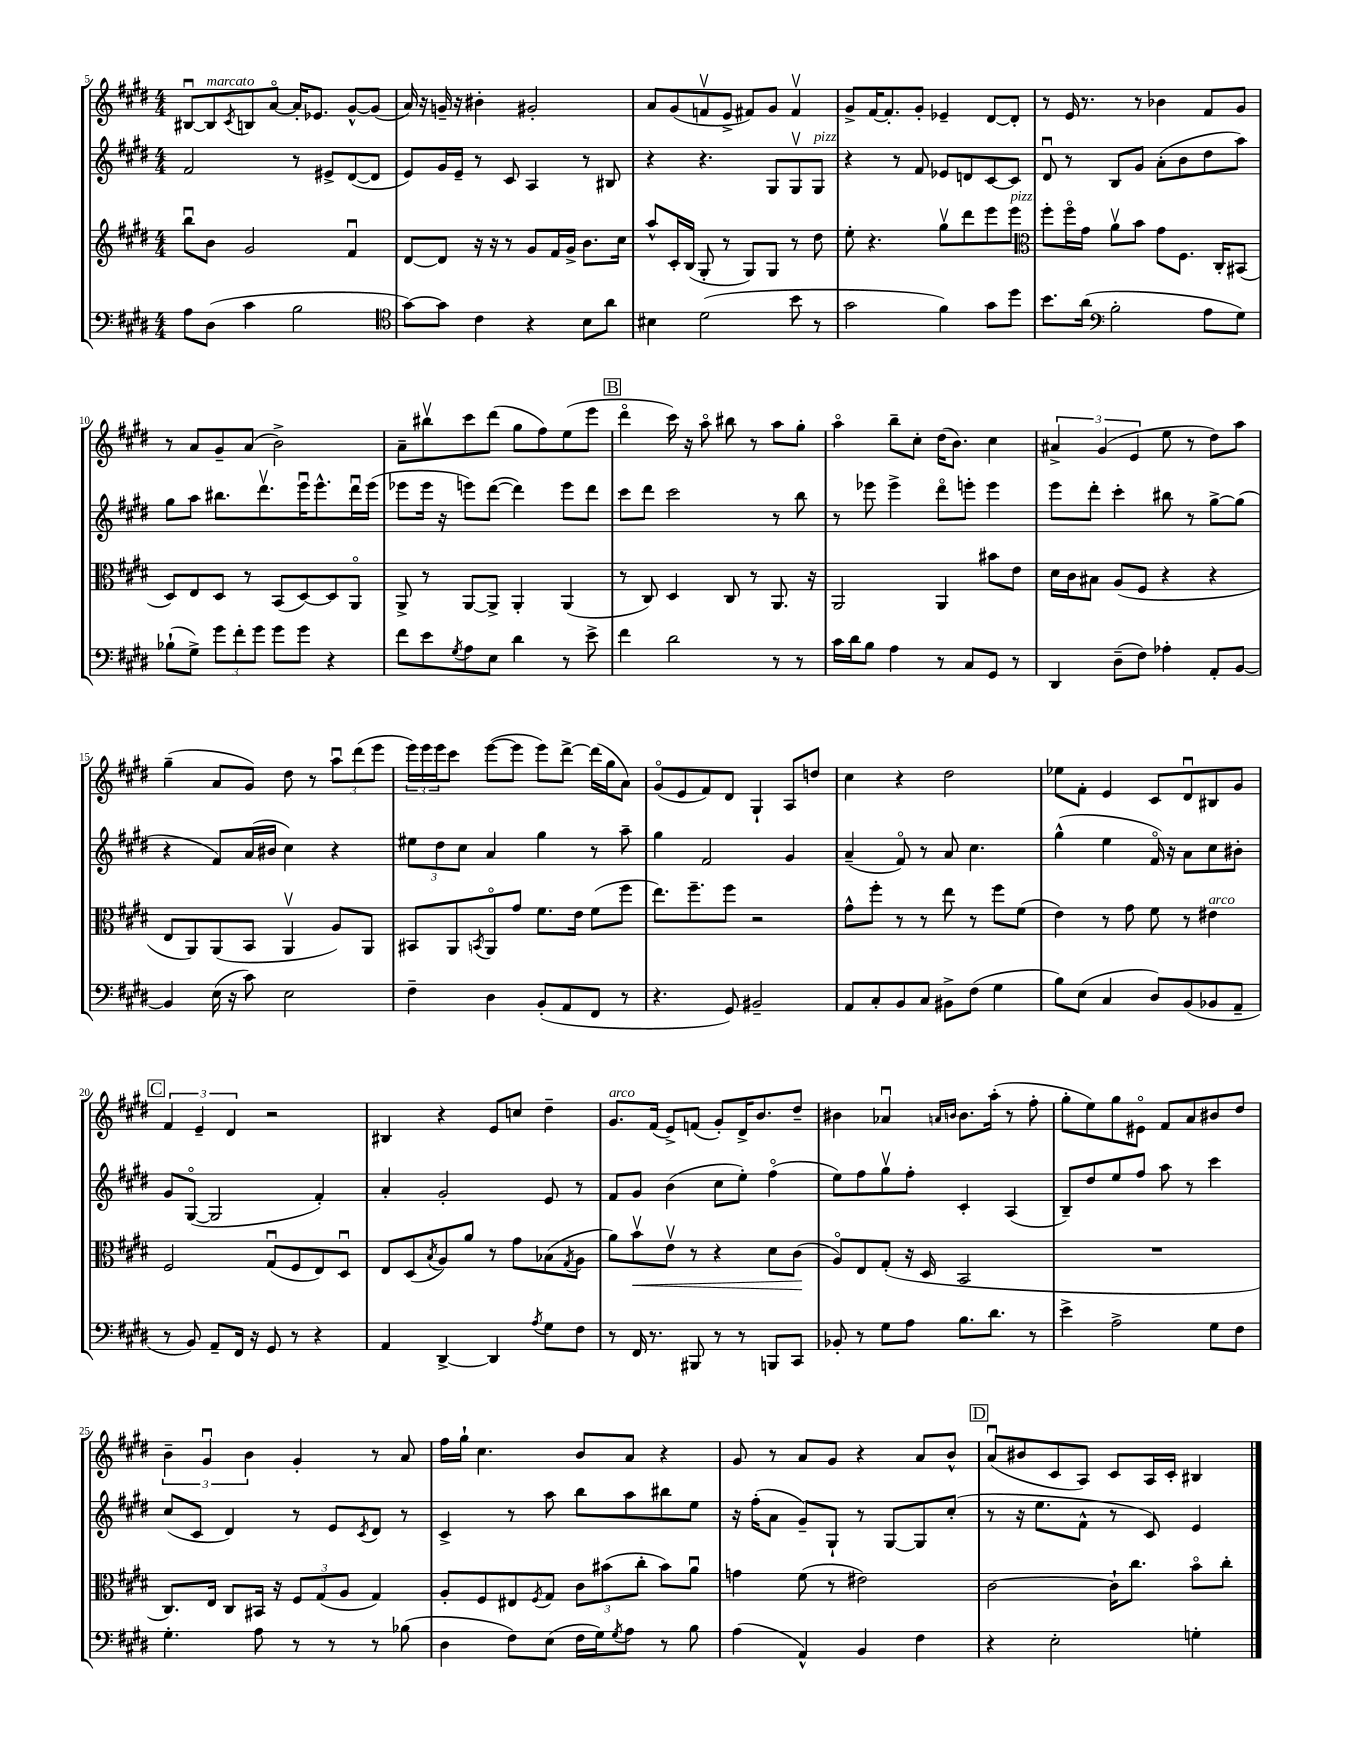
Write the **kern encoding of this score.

**kern	**kern	**kern	**kern
*staff4	*staff3	*staff2	*staff1
*clefF4	*clefG2	*clefG2	*clefG2
*k[f#c#g#d#]	*k[f#c#g#d#]	*k[f#c#g#d#]	*k[f#c#g#d#]
*M4/4	*M4/4	*M4/4	*M4/4
8A	8bbu	2f#	[8B#u
(8D#	8b	.	8B#]
.	.	.	8qc#
4c#	2g#	.	8B
.	.	.	[8ao
2B	.	8r	16a']
.	.	.	8.e-
.	.	8e#^	.
.	4f#u	([8d#	[8g#^^
.	.	8d#]	(8g#]
=	=	=	=
*clefC4	*	*	*
[8g#)	[8d#	8e)	16a)
.	.	.	16r
8g#]	8d#]	16g#	16g~
.	.	16e~	16r
4c#	16r	8r	4b#'
.	16r	.	.
.	8r	8c#	.
4r	8g#	4A	2g#'
.	16f#	.	.
.	16g#^	.	.
8B	8.b	8r	.
8a	.	8B#	.
.	16cc#	.	.
=	=	=	=
4B#	8aa^^	4r	8a
.	16c#'	.	(8g#
.	(16B	.	.
(2d#	8G#'	4.r	8fv
.	8r	.	8e^
.	8G#)	.	8f#)
.	8G#	8G#	8g#
8b	8r	8G#v	4f#v
8r	8dd#	8G#	.
=	=	=	=
2g#	8ee'	4r	8g#^
.	4.r	.	[16f#
.	.	.	8.f#']
.	.	8r	.
.	.	8f#	8g#'
4f#)	8gg#v	8e-	4e-~
.	8ddd#	8d	.
8g#	8eee	[8c#	[8d#
8dd#	8eee	8c#]	8d#']
=	=	=	=
*	*clefC3	*	*
8.b	8ff#'	8d#u	8r
.	16ff#o	8r	16e
(16a	16g#	.	8.r
*clefF4	*	*	*
2B'	8av	8B	.
.	8b	8g#	8r
.	8g#	(8a'	4b-
.	8.F#	8b	.
8A	.	8dd#	8f#
.	16C#'	.	.
8G#)	(8BB#	8aa)	8g#
=	=	=	=
(8B-`	8D#)	8gg#	8r
8G#^)	8E	8aa	8a
12g#	8D#	8.bb#	8g#~
12f#'	.	.	.
.	8r	.	(8a
12g#	.	.	.
.	.	8.ddd#v	.
8g#	(8BB	.	2b^)
8g#	[8D#)	16eeeu	.
.	.	8.eee^^	.
4r	8D#]	.	.
.	8AAo	16ddd#u	.
.	.	(16eee	.
=	=	=	=
8f#	8AA^	8eee-	8a~
8e	8r	16eee-	8bb#v
.	.	16r	.
8qG#	.	.	.
8A	[8AA	8eee)	8ccc#
8E	8AA^]	([8ddd#	(8ddd#
4d#	4AA'	4ddd#])	8gg#
.	.	.	8ff#)
8r	(4AA	8eee	(8ee
8e^	.	8ddd#	8eee
=	=	=	=
4f#	8r	8ccc#	4ddd#o
.	8C#)	8ddd#	.
2d#	4D#	2ccc#	16ccc#)
.	.	.	16r
.	.	.	8aao
.	8C#	.	8bb#
.	8r	.	8r
8r	8.AA	8r	8aa
8r	.	8bb	8gg#'
.	16r	.	.
=	=	=	=
16c#	2AA	8r	4aao
16d#	.	.	.
8B	.	8eee-	.
4A	.	4eee-^	8bb~
.	.	.	8cc#'
8r	4AA	8ddd#o	(16dd#
.	.	.	8.b)
8C#	.	8eee'	.
8GG#	8b#	4eee	4cc#
8r	8e	.	.
=	=	=	=
4DD#	16d#	8eee	6a#^
.	16c#	.	.
.	8B#	8ddd#'	.
.	.	.	(6g#
(8D#~	(8A	4ccc#'	.
.	.	.	6e
8F#)	8F#	.	.
4A-'	4r	8bb#	8ee
.	.	8r	8r
8AA'	4r	[8gg#^	8dd#)
[8BB	.	(8gg#]	8aa
=	=	=	=
4BB]	8E	4r	(4gg#~
.	8AA)	.	.
(16E	(8AA	8f#)	8a
16r	.	.	.
8c#)	8BB	(16a	8g#)
.	.	16b#	.
2E	4AAv	4cc#)	8dd#
.	.	.	8r
.	8A)	4r	12aau
.	.	.	(12ddd#
.	8AA	.	.
.	.	.	12eee
=	=	=	=
4F#~	8BB#	12ee#	24eee)
.	.	.	24eee
.	.	12dd#	24eee
.	8AA	.	8ccc#
.	.	12cc#	.
.	8qBB	.	.
4D#	8AAo	4a	([8eee
.	8g#	.	8eee]
(8BB'	8.f#	4gg#	8eee)
8AA	.	.	[8ddd#^
.	16e	.	.
8FF#	(8f#	8r	(16ddd#]
.	.	.	16gg#
8r	8ff#	8aa~	8a)
=	=	=	=
4.r	8.ee)	4gg#	(8g#o
.	.	.	8e
.	8.ff#~	.	.
.	.	2f#	8f#)
8GG#)	8ff#	.	8d#
2BB#~	2r	.	4G#`
.	.	4g#	8A
.	.	.	8dd
=	=	=	=
8AA	8g#^^	(4a~	4cc#
8C#'	8ff#'	.	.
8BB	8r	8f#o)	4r
8C#	8r	8r	.
8BB#^	8ee	8a	2dd#
(8F#	8r	4.cc#	.
4G#	8ff#	.	.
.	(8f#	.	.
=	=	=	=
8B)	4e)	(4gg#^^	8ee-
(8E	.	.	8f#'
4C#	8r	4ee	4e
.	8g#	.	.
8D#)	8f#	16f#o)	8c#
.	.	16r	.
(8BB	8r	8a	8d#u
8BB-	4e#	8cc#	8B#
8AA~	.	8b#'	8g#
=	=	=	=
8r	2F#	8g#	6f#
8BB)	.	([8G#o	.
.	.	.	6e~
8AA~	.	2G#]	.
.	.	.	6d#
16FF#	.	.	.
16r	.	.	.
8GG#	(8G#u	.	2r
8r	8F#	.	.
4r	8E)	4f#')	.
.	8D#u	.	.
=	=	=	=
4AA	8E	4a'	4B#
.	(8D#	.	.
.	8qB	.	.
[4DD#^	8A)	2g#'	4r
.	8a	.	.
4DD#]	8r	.	8e
.	8g#	.	8cc
8qA	.	.	.
8G#	(8B-	8e	4dd#~
.	8qG#	.	.
8F#	8A	8r	.
=	=	=	=
8r	8a)	8f#	8.g#
16FF#	8bv	8g#	.
8.r	.	.	(16f#
.	8ev	(4b	8e^)
8BBB#	8r	.	(8f
8r	4r	8cc#	8g#')
8r	.	8ee')	16d#^
.	.	.	8.b
8BBB	8d#	(4ff#o	.
8CC#	(8c#	.	8dd#~
=	=	=	=
8BB-'	8Ao)	8ee)	4b#
8r	8E	8ff#	.
8G#	(8G#'	8gg#v	4a-u
8A	16r	8ff#'	.
.	16D#	.	.
.	.	.	16qqa
.	.	.	16qqb
8.B	2BB	4c#'	8.b
8.d#	.	.	(16aa'
.	.	(4A	8r
8r	.	.	8ff#'
=	=	=	=
4e^	1r	8B~)	8gg#'
.	.	8dd#	8ee)
2A^	.	8ee	8gg#
.	.	8ff#	8e#o
.	.	8aa	8f#
.	.	8r	8a
8G#	.	4ccc#	8b#
8F#	.	.	8dd#
=	=	=	=
4.G#'	8.C#)	(8cc#	6b~
.	.	8c#	.
.	.	.	6g#u
.	16E	.	.
.	8C#	4d#)	.
.	.	.	6b
8A	16BB#	.	.
.	16r	.	.
8r	12F#	8r	4g#'
.	(12G#	.	.
8r	.	8e	.
.	12A	.	.
.	.	8qc#	.
8r	4G#)	8d#	8r
(8B-	.	8r	8a
=	=	=	=
4D#	8A'	4c#^	16ff#
.	.	.	16gg#`
.	8F#	.	4.cc#
8F#)	8E#	8r	.
.	8qF#	.	.
(8E	8G#	8aa	.
16F#	12c#	8bb	8b
16G#)	.	.	.
.	(12b#	.	.
8qG#	.	.	.
8A	.	8aa	8a
.	12cc#'	.	.
8r	8b#)	8bb#	4r
8B	8au	8ee	.
=	=	=	=
(4A	4g	16r	8g#
.	.	(16ff#'	.
.	.	8a	8r
4AA^^)	(8f#	8g#~)	8a
.	8r	8G#`	8g#
4BB	2e#)	8r	4r
.	.	[8G#	.
4F#	.	8G#]	8a
.	.	(8cc#'	8b^^
=	=	=	=
4r	[2c#	8r	(8au
.	.	16r	8b#
.	.	8.ee	.
2E'	.	.	8c#
.	.	8f#^^	8A)
.	16c#`]	8r	8c#
.	8.cc#	.	.
.	.	8c#)	16A
.	.	.	16c#'
4G'	8bo	4e	4B#
.	8cc#'	.	.
==	==	==	==
*-	*-	*-	*-
